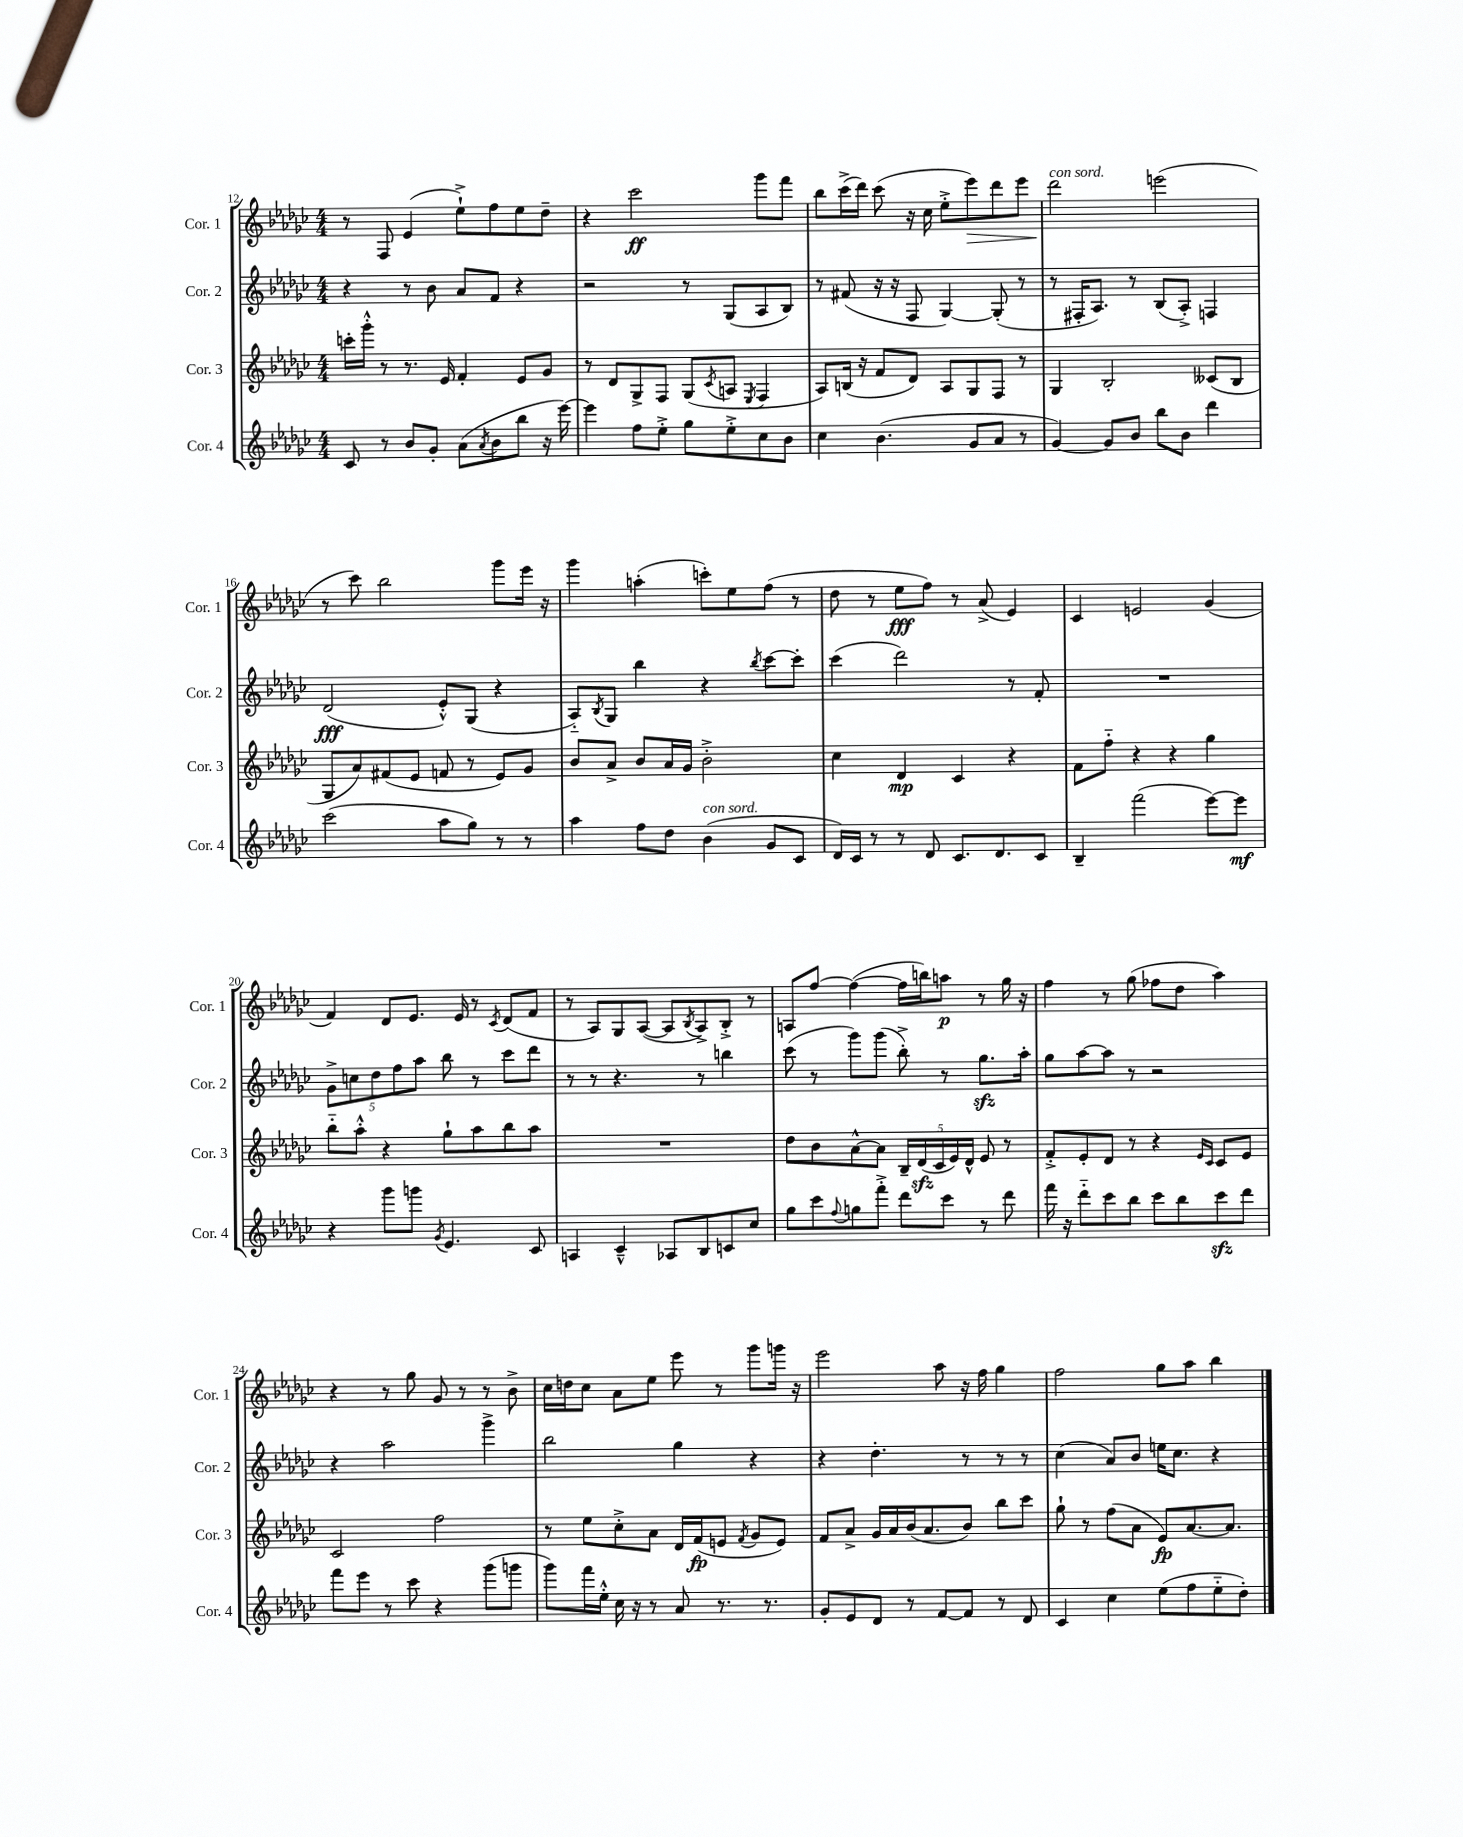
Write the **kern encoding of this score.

**kern	**kern	**kern	**kern
*staff4	*staff3	*staff2	*staff1
*clefG2	*clefG2	*clefG2	*clefG2
*k[b-e-a-d-g-c-]	*k[b-e-a-d-g-c-]	*k[b-e-a-d-g-c-]	*k[b-e-a-d-g-c-]
*M4/4	*M4/4	*M4/4	*M4/4
8c-	16ccc'	4r	8r
.	16ggg-'^^	.	.
8r	8r	.	8F
8b-	8.r	8r	(4e-
8g-'	.	8b-	.
.	16e-	.	.
(8a-	4f'	8a-	8ee-`^)
8qa-	.	.	.
8b-	.	8f	8ff
8bb-	8e-	4r	8ee-
16r	8g-	.	8dd-~
[16eee-)	.	.	.
=	=	=	=
4eee-]	8r	2r	4r
.	8d-	.	.
8ff	8G-^	.	2ccc-
8ee-'^	8F	.	.
8gg-	(8G-	8r	.
.	8qc-	.	.
8ee-'^	8A	(8G-	.
.	8qE-	.	.
8cc-	4F	8A-	8ggg-
8b-	.	8B-)	8fff
=	=	=	=
4cc-	8A-)	8r	8bb-
.	(16B	(8f#	(16ccc-^
.	16r	.	16ddd-)
(4.b-	8f	16r	(8ccc-
.	.	16r	.
.	8d-)	8F	16r
.	.	.	16cc-
.	8A-	[4G-)	8ee-'^
8g-	8G-	.	8eee-)
8a-	8F	(8G-']	8ddd-
8r	8r	8r	8eee-
=	=	=	=
[4g-)	4G-	8r	2ddd-
.	.	16F#'	.
.	.	8.A-)	.
8g-]	2B-'	.	.
8b-	.	8r	.
8bb-	.	(8B-	(2eee
8b-	.	8A-'^)	.
4ddd-	(8c--	4F	.
.	8B-	.	.
=	=	=	=
(2ccc-	8G-	(2d-	8r
.	8a-)	.	8ccc-)
.	(8f#	.	2bb-
.	8e-	.	.
8aa-	8f	8e-'^^)	.
8gg-)	8r	(8G-	.
8r	8e-)	4r	8ggg-
8r	8g-	.	16eee-
.	.	.	16r
=	=	=	=
4aa-	8b-	8A-'~)	4ggg-
.	.	8qB-	.
.	8a-^	8G-	.
8ff	8b-	4bb-	(4aa'
8dd-	16a-	.	.
.	16g-	.	.
(4b-	2b-'^	4r	8ccc')
.	.	.	8ee-
.	.	8qbb-	.
8g-	.	[8ccc-	(8ff
8c-	.	8ccc-']	8r
=	=	=	=
16d-)	4cc-	(4ccc-	8dd-
16c-	.	.	.
8r	.	.	8r
8r	4d-	2ddd-)	8ee-
8d-	.	.	8ff)
8.c-	4c-	.	8r
.	.	.	(8a-^
8.d-	.	.	.
.	4r	8r	4e-)
8c-	.	8f'	.
=	=	=	=
4B-~	8f	1r	4c-
.	8ff'~	.	.
(2fff	4r	.	2e
.	4r	.	.
[8eee-)	4gg-	.	(4g-
8eee-]	.	.	.
=	=	=	=
4r	8bb-'~	10g-^	4f)
.	.	10cc	.
.	8aa-'^^	.	.
.	.	10dd-	.
8ggg-	4r	.	8d-
.	.	10ff	.
8ggg	.	.	8.e-
.	.	10aa-	.
8qg-	.	.	.
4.e-	8gg-`	8bb-	.
.	.	.	16e-
.	8aa-	8r	8r
.	.	.	8qc-
.	8bb-	8ccc-	(8d-
8c-	8aa-	8ddd-	8f
=	=	=	=
4A	1r	8r	8r
.	.	8r	8A-)
4c-~^^	.	4.r	8G-
.	.	.	([8A-
8A-	.	.	8A-]
.	.	.	8qB-
8B-	.	8r	8A-^)
8c	.	4bb	8B-'^
8cc-	.	.	8r
=	=	=	=
8gg-	8dd-	(8ccc-	8A
8ccc-	8b-	8r	[8ff
8qqff	.	.	.
8gg	[8a-^^	8ggg-)	(4ff_
8fff'^	8a-]	(8ggg-	.
8ddd-	20B-~	8bb-'^)	16ff]
.	(20d-	.	.
.	.	.	16bb)
.	20c-	.	.
8ccc-	.	8r	8aa
.	20e-)	.	.
.	20d-^^	.	.
8r	8e-	8.gg-	8r
8ddd-	8r	.	16gg-
.	.	16aa-'	16r
=	=	=	=
16fff	8f'^	8gg-	4ff
16r	.	.	.
8ddd-'~	8e-'	[8aa-	.
8ccc-	8d-	8aa-]	8r
8bb-	8r	8r	(8gg-
8ccc-	4r	2r	8ff-
8bb-	.	.	8dd-
.	16qqe-	.	.
.	16qqc-	.	.
8ccc-	8c-	.	4aa-)
8ddd-	8e-	.	.
=	=	=	=
8fff	2c-	4r	4r
8eee-	.	.	.
8r	.	2aa-	8r
8ccc-	.	.	8gg-
4r	2ff	.	8g-
.	.	.	8r
(8ggg-	.	4ggg-^	8r
8ggg	.	.	8b-^
=	=	=	=
8ggg-)	8r	2bb-	16cc-
.	.	.	16dd
16fff	8ee-	.	8cc-
16ee-'^^	.	.	.
16cc-	8cc-'^	.	8a-
16r	.	.	.
8r	8a-	.	8ee-
8a-	16d-	4gg-	8eee-
.	(16f	.	.
8.r	8e	.	8r
.	8qf	.	.
.	8g-	4r	8ggg-
8.r	.	.	.
.	8e)	.	16ggg
.	.	.	16r
=	=	=	=
8g-'	8f	4r	2eee-
8e-	8a-^	.	.
8d-	16g-	4.dd-'	.
.	16a-	.	.
8r	(16b-	.	.
.	8.a-	.	.
[8f	.	.	8aa-
8f]	8b-)	8r	16r
.	.	.	16ff
8r	8bb-	8r	4gg-
8d-	8ccc-	8r	.
=	=	=	=
4c-	8gg-`	(4cc-	2ff
.	8r	.	.
4cc-	(8ff	8a-)	.
.	8a-	8b-	.
(8ee-	8e-)	16ee	8gg-
.	.	8.cc-	.
8ff	[8.a-	.	8aa-
8ee-'~	.	4r	4bb-
.	8.a-]	.	.
8dd-')	.	.	.
==	==	==	==
*-	*-	*-	*-
